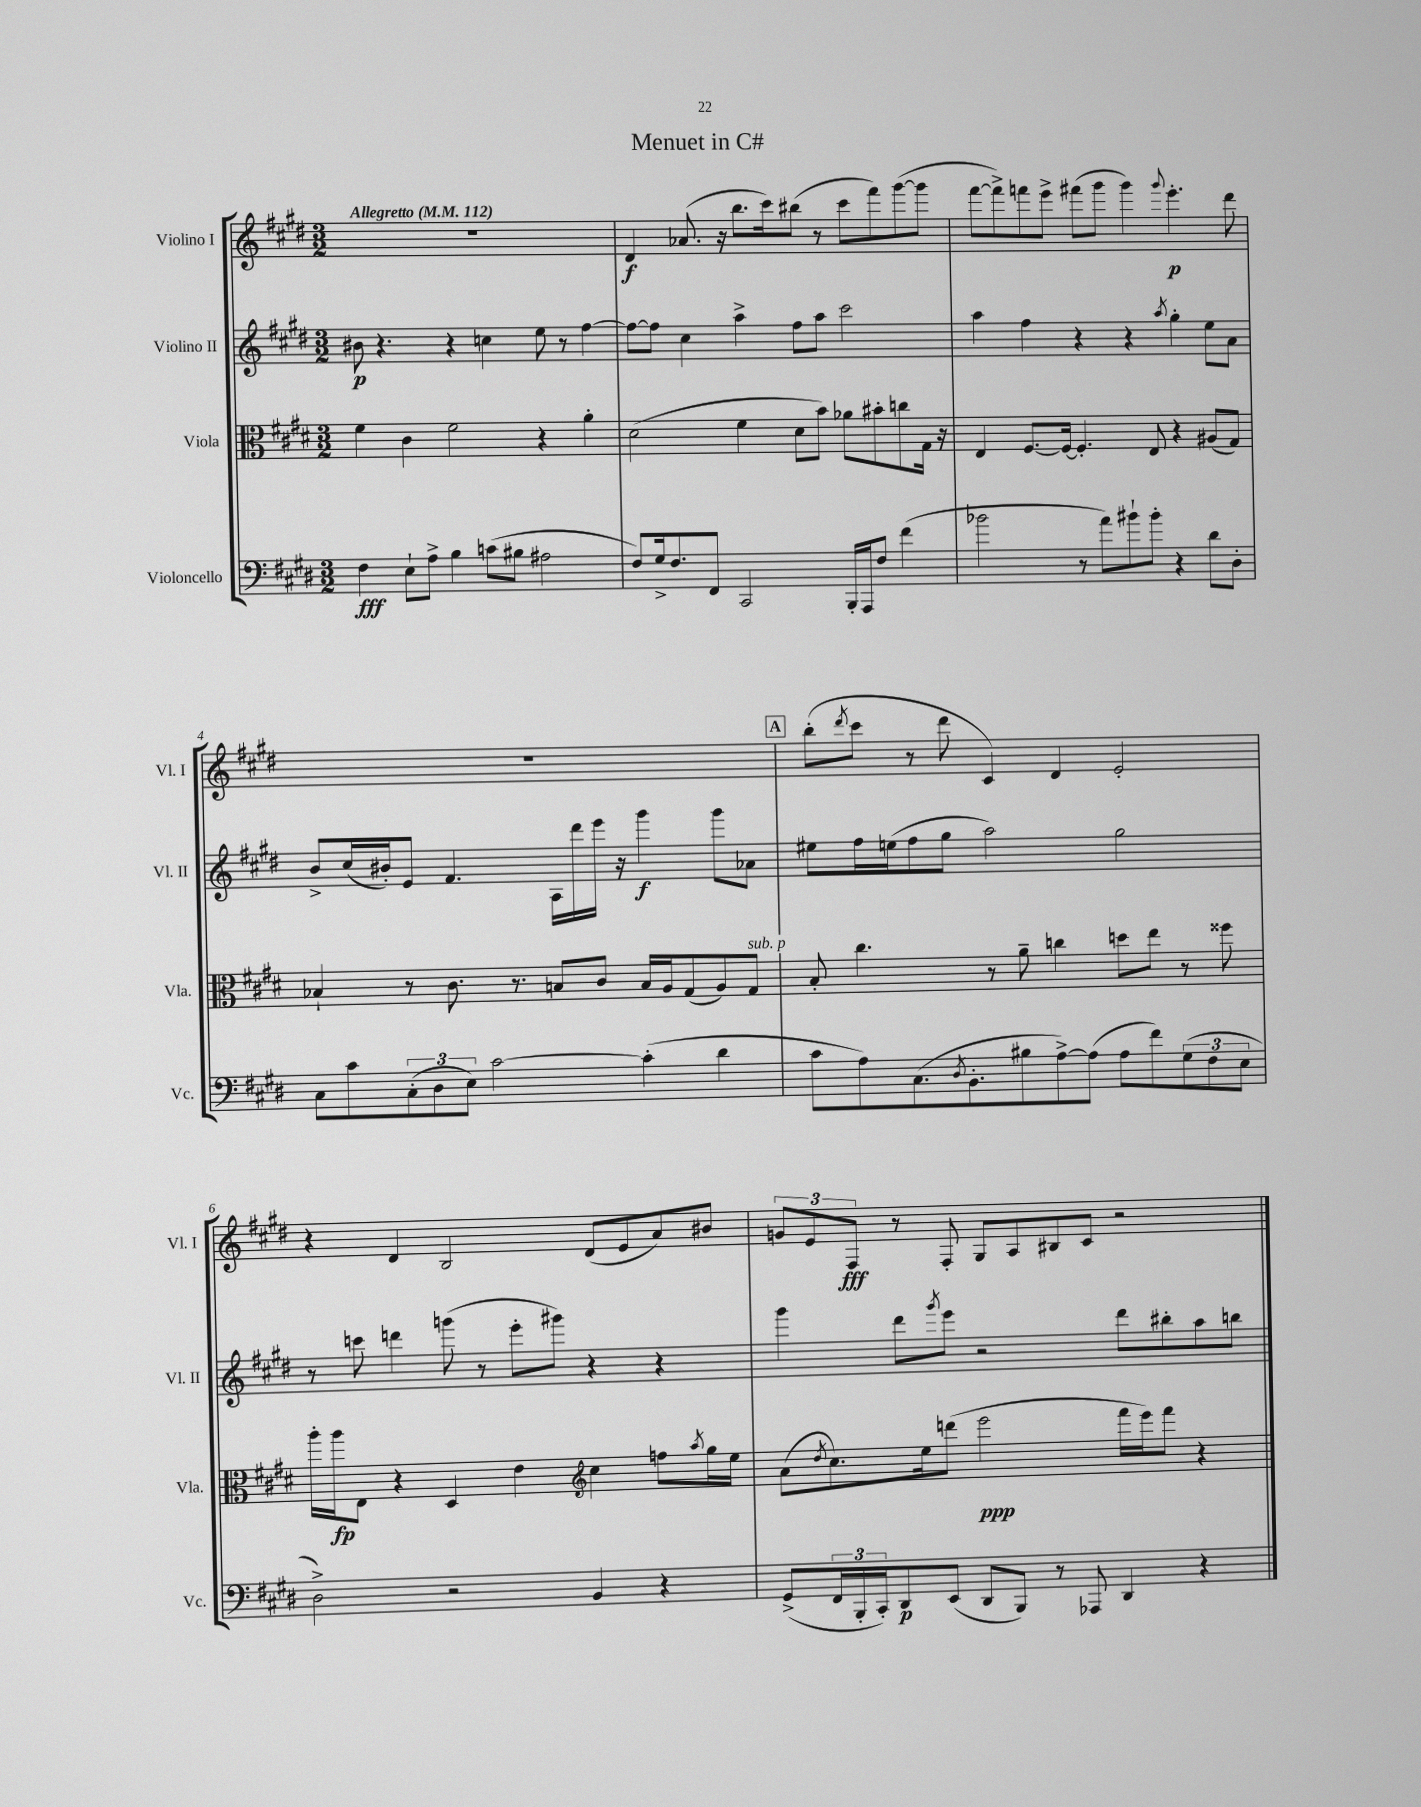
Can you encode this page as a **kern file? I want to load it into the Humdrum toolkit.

**kern	**kern	**kern	**kern
*staff4	*staff3	*staff2	*staff1
*clefF4	*clefC3	*clefG2	*clefG2
*k[f#c#g#d#]	*k[f#c#g#d#]	*k[f#c#g#d#]	*k[f#c#g#d#]
*M3/2	*M3/2	*M3/2	*M3/2
*MM112	*MM112	*MM112	*MM112
4F#\	4f#\	8b#\	1.r
.	.	4.r	.
8E`\L	4c#\	.	.
8A^\J	.	.	.
4B\	2f#\	4r	.
(8c\L	.	4cc\	.
8B#\J	.	.	.
2A#\	4r	8ee\	.
.	.	8r	.
.	4a'\	[4ff#\	.
=	=	=	=
8F#/L)	(2d#\	8ff#\_L	4d#/
16G#^/k	.	8ff#\]J	.
8.F#/	.	.	.
.	.	4cc#\	(8.a-/
8FF#/J	.	.	.
.	.	.	16r
2CC#/	4f#\	4aa^\	8.bb\L
.	.	.	16ccc#\k)
.	8d#\L	8ff#\L	(8bb#\J
.	8b\J)	8aa\J	8r
16BBB'/LL	8a-\L	2ccc#\	8ccc#\L
16AAA/J	.	.	.
8F#/J	8b#'\	.	8fff#\)
(4f#\	8cc\	.	([8ggg#\
.	16G#\Jk	.	8ggg#\]J
.	16r	.	.
=	=	=	=
2b-\	4E/	4aa\	[8fff#\L
.	.	.	8fff#^\])
.	[8.F#/L	4ff#\	8fff\
.	.	.	8eee^\J
.	16F#/_Jk	.	.
8r	4.F#'/]	4r	(8fff#\L
8a\L)	.	.	8ggg#\J
8b#`\	.	4r	4ggg#\)
8b#'\J	8E/	.	.
.	.	8qaa/	8qqggg#/
4r	4r	4gg#'\	4.eee'\
8d#\L	(8A#/L	8ee\L	.
8D#'\J	8G#/J)	8a\J	8ddd#\
=	=	=	=
8C#\L	4B-`/	8b^/L	1.r
8c#\	.	(16cc#/L	.
.	.	16b#'/J)	.
(12C#'\	8r	8e/J	.
12D#\	.	.	.
.	8.c#\	4.f#/	.
12E\J)	.	.	.
[2c#\	.	.	.
.	8.r	.	.
.	8B/L	16A\LL	.
.	.	16ddd#\	.
.	8c#/J	16eee\JJ	.
.	.	16r	.
(4c#'\]	16B/LL	4ggg#\	.
.	16A/J	.	.
.	(8G#/	.	.
4d#\	8A/)	8ggg#\L	.
.	8G#/J	8a-\J	.
=	=	=	=
8c#\L	8B'/	8ee#\L	(8bb'\L
.	.	.	8qddd#/
8A\)	4.cc#\	16ff#\L	8ccc#\J
.	.	(16ee\J	.
(8.C#\	.	8ff#\	8r
.	.	8gg#\J	8ddd#\
8qD#/	.	.	.
8.BB'\	.	.	.
.	8r	2aa\)	4c#/)
8B#\	8a~\	.	.
[8A^\)	4cc\	.	4d#/
(8A\]J	.	.	.
8A\L	8dd\L	2gg#\	2e'/
8f#\)	8ee\J	.	.
(12G#\	8r	.	.
12F#\	.	.	.
.	8ff##\	.	.
12E\J	.	.	.
=	=	=	=
2D#^\)	16aa'\LL	8r	4r
.	16aa\J	.	.
.	8E\J	8ccc\	.
.	4r	4ddd\	4d#/
2r	4D#/	(8ggg\	2B/
.	.	8r	.
.	4e\	8eee'\L	.
.	.	8ggg#\J)	.
*	*clefG2	*	*
4BB/	4cc#\	4r	(8d#/L
.	.	.	8e/
4r	8ff\L	4r	8a/)
.	8qaa/	.	.
.	16gg#\L	.	8b#/J
.	16ee\JJ	.	.
=	=	=	=
(8GG#^/L	(8a\L	4ggg#\	12g/L
.	.	.	12e/
.	8qdd#/	.	.
24FF#/L	8.cc#\)	.	.
24BBB'/	.	.	12F#/J
24CC#'/J)	.	.	.
8DD#/	.	8ddd#\L	8r
.	16ee\k	.	.
.	.	8qggg#/	.
(8EE/J	(8ddd\J	8eee\J	8F#'/
8DD#/L	2eee\	2r	8G#/L
8BBB/J)	.	.	8A/
8r	.	.	8B#/
8AAA-/	.	.	8c#/J
4DD#/	16fff#\LL	8ddd#\L	2r
.	16eee\J)	.	.
.	8fff#\J	8bb#'\	.
4r	4r	8aa\	.
.	.	8bb\J	.
==	==	==	==
*-	*-	*-	*-
